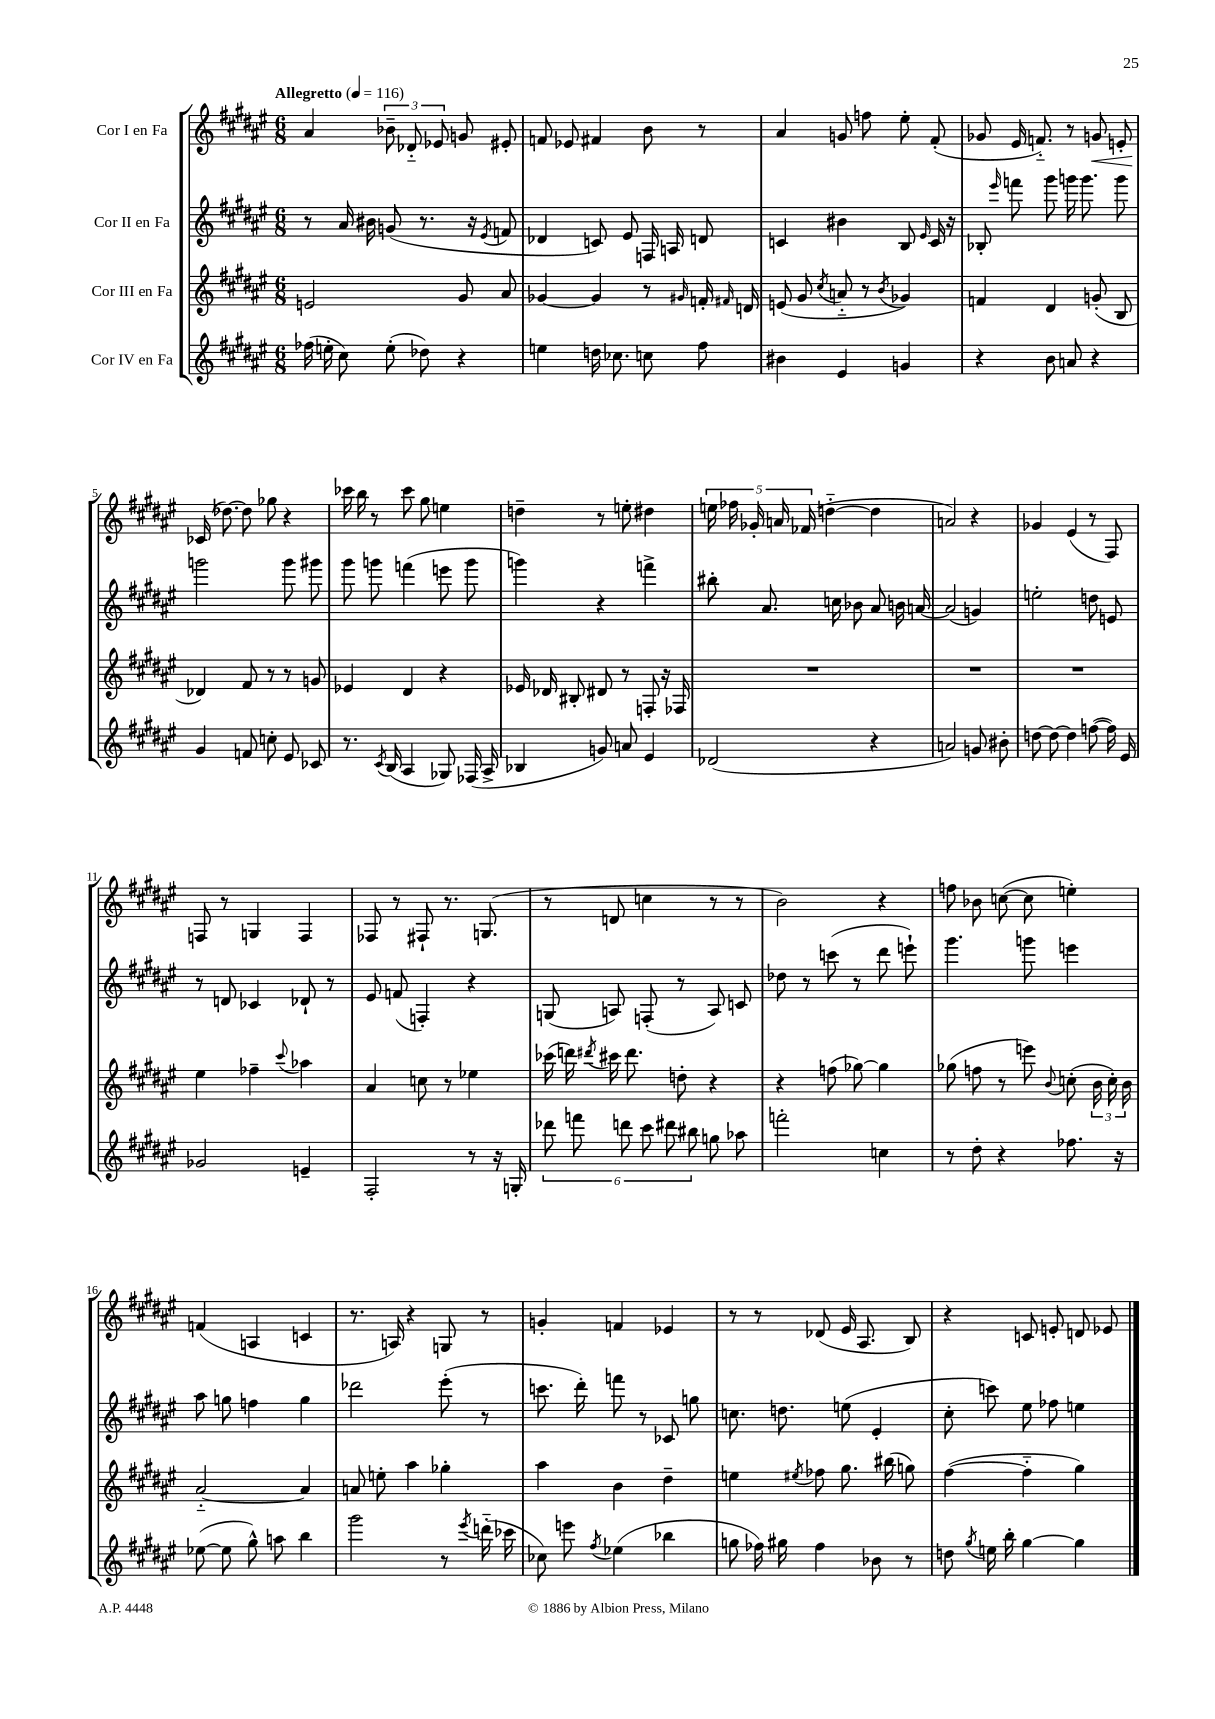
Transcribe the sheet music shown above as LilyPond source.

<<
\new StaffGroup <<
\new Staff = "s0" \with { instrumentName = "Cor I en Fa" } {
    \clef treble \key fis \major \numericTimeSignature \time 6/8 \tempo "Allegretto" 4 = 116
    \autoBeamOff ais'4 \tuplet 3/2 { bes'8-- des'8-_ ees'8 } g'8 eis'8-. |
    f'8 ees'8 fis'4 b'8 r8 |
    ais'4 g'8 f''8 eis''8-. fis'8-.( |
    ges'8 eis'16 f'8.-_) r8 g'8\< e'8-. |
    ces'16\!( des''8.~) des''8 ges''8 r4 |
    ces'''16 b''16 r8 ces'''8 gis''8 e''4 |
    d''4-- r8 e''8-. dis''4 |
    \tuplet 5/4 { e''16 fes''16 ges'16-. a'16 fes'16( } d''4~-_ d''4 |
    a'2) r4 |
    ges'4 eis'4( r8 fis8) |
    f8 r8 g4 f4 |
    fes8 r8 fis8-! r8. g8.( |
    r8 d'8 c''4 r8 r8 |
    b'2) r4 |
    f''8 bes'8 c''8~( c''8 e''4-.) |
    f'4( a4 c'4 |
    r8. a16) r4 g8 r8 |
    g'4-. f'4 ees'4 |
    r8 r8 des'8( eis'16 ais8. b8) |
    r4 c'8 e'8-. d'8 ees'8 \bar "|." |
}
\new Staff = "s1" \with { instrumentName = "Cor II en Fa" } {
    \clef treble \key fis \major \numericTimeSignature \time 6/8
    \autoBeamOff r8 ais'16 bis'16 g'8( r8. r16 \acciaccatura { eis'8 } f'8 |
    des'4 c'8) eis'8 f16 a16 d'8 |
    c'4 bis'4 b8 \grace { eis'16 } c'16 r16 |
    bes8-. \grace { eis'''16 } f'''8 gis'''8 g'''16 g'''8. g'''8 |
    g'''2 g'''8 gis'''8 |
    gis'''8 g'''8 f'''4( e'''8 g'''8 |
    g'''4) r4 f'''4-> |
    bis''8-. ais'8. c''16 bes'8 ais'8 b'16 a'16~ |
    a'2( g'4) |
    e''2-. d''8 e'8 |
    r8 d'8 ces'4 des'8-! r8 |
    eis'8 f'8( f4-.) r4 |
    g8( a8) f8-.( r8 a8) c'8 |
    des''8 r8 c'''8( r8 dis'''8 e'''8-!) |
    gis'''4. g'''8 e'''4 |
    ais''8 g''8 f''4 g''4 |
    des'''2 eis'''8-.( r8 |
    c'''8. dis'''16-.) f'''8 r8 ces'8 g''8 |
    c''8. d''8. e''8( eis'4-. |
    cis''8-. c'''8) eis''8 fes''8 e''4 \bar "|." |
}
\new Staff = "s2" \with { instrumentName = "Cor III en Fa" } {
    \clef treble \key fis \major \numericTimeSignature \time 6/8
    \autoBeamOff e'2 gis'8 ais'8 |
    ges'4~ ges'4 r8 \grace { gis'16 } f'16-. \grace { fis'16 } d'16 |
    e'8( gis'8 \acciaccatura { cis''8 } a'8-_ r8 \acciaccatura { b'8 } ges'4) |
    f'4 dis'4 g'8-.( b8 |
    des'4) fis'8 r8 r8 g'8 |
    ees'4 dis'4 r4 |
    ees'16 des'16 bis8-. dis'8 r8 f8-. r16 fes16 |
    R2. |
    R2. |
    R2. |
    eis''4 fes''4-- \appoggiatura { cis'''8 } aes''4 |
    ais'4 c''8 r8 ees''4 |
    ces'''16( d'''16) \acciaccatura { dis'''8 } cis'''16 dis'''8. d''8-. r4 |
    r4 f''8( ges''8~) ges''4 |
    ges''8( f''8 r8 e'''8) \appoggiatura { b'8 } c''8-.( \tuplet 3/2 { b'16 c''16-.) b'16 } |
    ais'2~-_ ais'4 |
    a'8 e''8-. ais''4 ges''4-. |
    ais''4 b'4 dis''4-- |
    e''4 \acciaccatura { eis''8 } fes''8 gis''8. bis''16( g''8) |
    fis''4~( fis''4-_ gis''4) \bar "|." |
}
\new Staff = "s3" \with { instrumentName = "Cor IV en Fa" } {
    \clef treble \key fis \major \numericTimeSignature \time 6/8
    \autoBeamOff fes''16( e''16-. cis''8) e''8-.( des''8) r4 |
    e''4 d''16 ces''8. c''8 fis''8 |
    bis'4 eis'4 g'4 |
    r4 b'8 a'8 r4 |
    gis'4 f'8 c''8-. eis'8 ces'8 |
    r8. \acciaccatura { cis'8 } b16( ais4 ges8) fes16( ais16-> |
    bes4 g'8) a'8 eis'4 |
    des'2( r4 |
    a'2) g'8 bis'8-. |
    d''8~ d''8~ d''4 f''8~( f''16) eis'16 |
    ges'2 e'4-- |
    fis2-. r8 r16 g16-. |
    \tuplet 6/4 { des'''8 f'''8 d'''8 cis'''8 dis'''8 bis''8 } g''8 aes''8 |
    f'''2-. c''4 |
    r8 dis''8-. r4 fes''8. r16 |
    ees''8~( ees''8 gis''8-^) a''8 b''4 |
    gis'''2 r8 \acciaccatura { eis'''8 } d'''16-_( ces'''16 |
    ces''8) e'''8 \acciaccatura { fis''8 } ees''4( bes''4 |
    g''8 fes''16) gis''16 fes''4 bes'8 r8 |
    d''8 \acciaccatura { gis''8 } e''16 b''16-. gis''4~ gis''4 \bar "|." |
}
>>
>>
